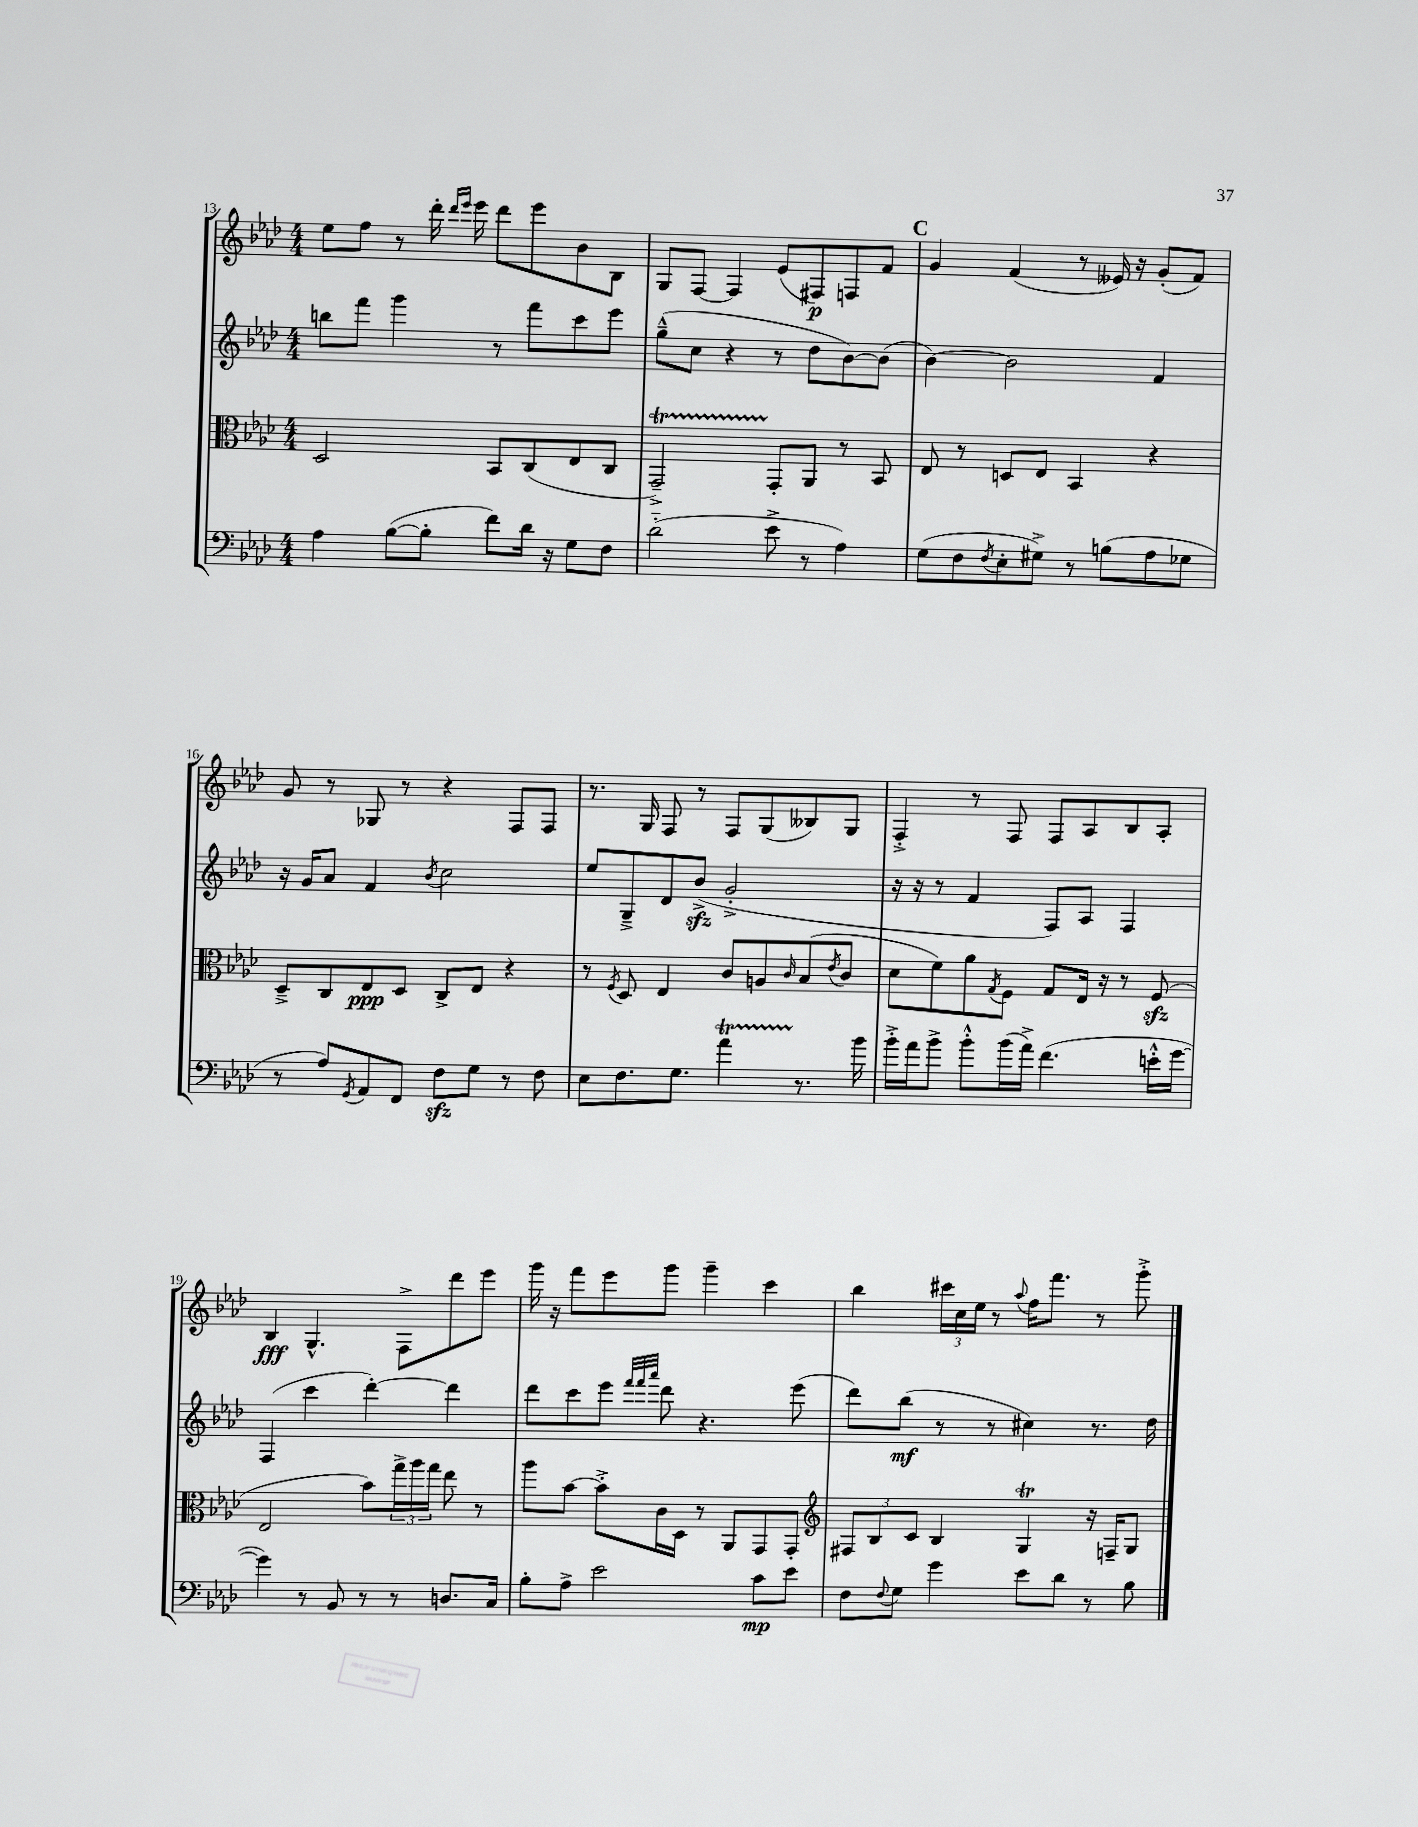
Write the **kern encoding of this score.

**kern	**dynam	**kern	**dynam	**kern	**dynam	**kern	**dynam
*part4	*part4	*part3	*part3	*part2	*part2	*part1	*part1
*staff4	*staff4	*staff3	*staff3	*staff2	*staff2	*staff1	*staff1
*clefF4	*	*clefC3	*	*clefG2	*	*clefG2	*
*k[b-e-a-d-]	*	*k[b-e-a-d-]	*	*k[b-e-a-d-]	*	*k[b-e-a-d-]	*
*M4/4	*	*M4/4	*	*M4/4	*	*M4/4	*
=13	=13	=13	=13	=13	=13	=13	=13
4A-\	.	2D-/	.	8bbn\L	.	8ee-\L	.
.	.	.	.	8fff\J	.	8ff\J	.
([8B-\L	.	.	.	4ggg\	.	8r	.
8B-'\J]	.	.	.	.	.	16ddd-'\	.
.	.	.	.	.	.	16qqddd-/LL	.
.	.	.	.	.	.	16qqeee-/JJ	.
.	.	.	.	.	.	16eee-\	.
8f\L)	.	8BB-/L	.	8r	.	8ddd-\L	.
16d-\Jk	.	(8C/	.	8fff\L	.	8eee-\	.
16r	.	.	.	.	.	.	.
8G\L	.	8E-/	.	8ccc\	.	8b-\	.
8F\J	.	8C/J	.	8eee-\J	.	8B-\J	.
=14	=14	=14	=14	=14	=14	=14	=14
(2d-\	.	2GGt~^/)	.	(8gg~^^\L	.	8G/L	.
.	.	.	.	8cc\J	.	[8F/J	.
.	.	.	.	4r	.	4F/]	.
8e-^\	.	8GG'/L	.	8r	.	(8e-/L	.
8r	.	8AA-/J	.	8dd-\L	.	8F#X/)	p
4A-\)	.	8r	.	[8b-\)	.	8Fn/	.
.	.	8BB-/	.	(8b-\J]	.	8f/J	.
!!LO:REH:place=s1:t=C
=15	=15	=15	=15	=15	=15	=15	=15
(8G\L	.	8E-/	.	[4b-\)	.	4g/	.
8F\	.	8r	.	.	.	.	.
8qF/	.	.	.	.	.	.	.
8E-'\	.	8Dn/L	.	2b-\]	.	(4f/	.
8G#X^\J)	.	8E-/J	.	.	.	.	.
8r	.	4BB-/	.	.	.	8r	.
(8Bn\L	.	.	.	.	.	16e--X/)	.
.	.	.	.	.	.	16r	.
8A-\	.	4r	.	4f/	.	(8g'/L	.
8G-X\J	.	.	.	.	.	8f/J)	.
!!LO:LB:g=z
=16	=16	=16	=16	=16	=16	=16	=16
8r	.	8D-~^/L	.	16r	.	8g/	.
.	.	.	.	16g/KL	.	.	.
8A-/L)	.	8C/	.	8a-/J	.	8r	.
8qGG/	.	.	.	.	.	.	.
8AA-/	.	8E-/	ppp	4f/	.	8G-X/	.
8FF/J	.	8D-/J	.	.	.	8r	.
.	.	.	.	8qb-/	.	.	.
8Fzz\L	.	8C^/L	.	2cc\	.	4r	.
8G\J	.	8E-/J	.	.	.	.	.
8r	.	4r	.	.	.	8F/L	.
8F\	.	.	.	.	.	8F/J	.
=17	=17	=17	=17	=17	=17	=17	=17
8E-\L	.	8r	.	8ee-/L	.	8.r	.
.	.	8qF/	.	.	.	.	.
8.F\	.	8D-/	.	8G~^/	.	.	.
.	.	.	.	.	.	16G/	.
.	.	4E-/	.	8d-/	.	8F/	.
8.G\J	.	.	.	.	.	.	.
.	.	.	.	(8b-zz^/J	.	8r	.
4a-T\	.	8c/L	.	2g'^/	.	8F/L	.
.	.	8An/	.	.	.	(8G/	.
.	.	16qqc/	.	.	.	.	.
8.r	.	(8B-/	.	.	.	8B--X/)	.
.	.	8qe-/	.	.	.	.	.
.	.	8c/J	.	.	.	8G/J	.
16b-\	.	.	.	.	.	.	.
=18	=18	=18	=18	=18	=18	=18	=18
16b-'^\LL	.	8d-\L	.	16r	.	4F'^/	.
16a-\J	.	.	.	16r	.	.	.
8b-^\J	.	8f\)	.	8r	.	.	.
8b-'^^\L	.	8a-\	.	4f/	.	8r	.
.	.	8qG/	.	.	.	.	.
(16b-\L	.	8F\J	.	.	.	8F/	.
16a-^\JJ)	.	.	.	.	.	.	.
(4.f\	.	8G/L	.	8F/L)	.	8F/L	.
.	.	16E-/Jk	.	8A-/J	.	8A-/	.
.	.	16r	.	.	.	.	.
.	.	8r	.	4F/	.	8B-/	.
16en'^^\LL	.	(8Fzz/	.	.	.	8A-'/J	.
[16g\JJ	.	.	.	.	.	.	.
!!LO:LB:g=z
=19	=19	=19	=19	=19	=19	=19	=19
4g\])	.	2E-/	.	(4F/	.	4B-/	fff
8r	.	.	.	4ccc\	.	4.G^^/	.
8BB-/	.	.	.	.	.	.	.
8r	.	8b-\L)	.	[4ddd-'\)	.	.	.
8r	.	24gg^\L	.	.	.	8F^\L	.
.	.	24aa-\	.	.	.	.	.
.	.	24gg\JJ	.	.	.	.	.
8.Dn/L	.	8ee-\	.	4ddd-\]	.	8ddd-\	.
.	.	8r	.	.	.	8eee-\J	.
16C/Jk	.	.	.	.	.	.	.
=20	=20	=20	=20	=20	=20	=20	=20
8B-'\L	.	8aa-\L	.	8ddd-\L	.	16ggg\	.
.	.	.	.	.	.	16r	.
8A-^\J	.	[8b-\J	.	8ccc\	.	8fff\L	.
2e-\	.	8b-'^\L]	.	8eee-\J	.	8eee-\	.
.	.	.	.	32qqfff/LLL	.	.	.
.	.	.	.	32qqfff/	.	.	.
.	.	.	.	32qqaaa-/JJJ	.	.	.
.	.	16c\L	.	8ddd-\	.	8ggg\J	.
.	.	16D-\JJ	.	.	.	.	.
.	.	8r	.	4.r	.	4ggg~\	.
.	.	8AA-/L	.	.	.	.	.
8c\L	mp	8GG/	.	.	.	4ccc\	.
8e-\J	.	8GG'/J	.	(8eee-\	.	.	.
=21	=21	=21	=21	=21	=21	=21	=21
*	*	*clefG2	*	*	*	*	*
8F\L	.	12F#X/L	.	8ddd-\L)	.	4bb-\	.
.	.	12B-/	.	.	.	.	.
8qqF/	.	.	.	.	.	.	.
8G\J	.	.	.	(8bb-\J	mf	.	.
.	.	12c/J	.	.	.	.	.
4g\	.	4B-/	.	8r	.	24ccc#X\LL	.
.	.	.	.	.	.	24cc\	.
.	.	.	.	.	.	24ee-\JJ	.
.	.	.	.	8r	.	8r	.
.	.	.	.	.	.	8qqaa-/	.
8e-\L	.	4Gt/	.	4cc#X\)	.	16ff\KL	.
.	.	.	.	.	.	8.fff\J	.
8d-\J	.	.	.	.	.	.	.
8r	.	16r	.	8.r	.	8r	.
.	.	16Fn~/KL	.	.	.	.	.
8B-\	.	8G/J	.	.	.	8ggg'^\	.
.	.	.	.	16dd-\	.	.	.
==	==	==	==	==	==	==	==
*-	*-	*-	*-	*-	*-	*-	*-
